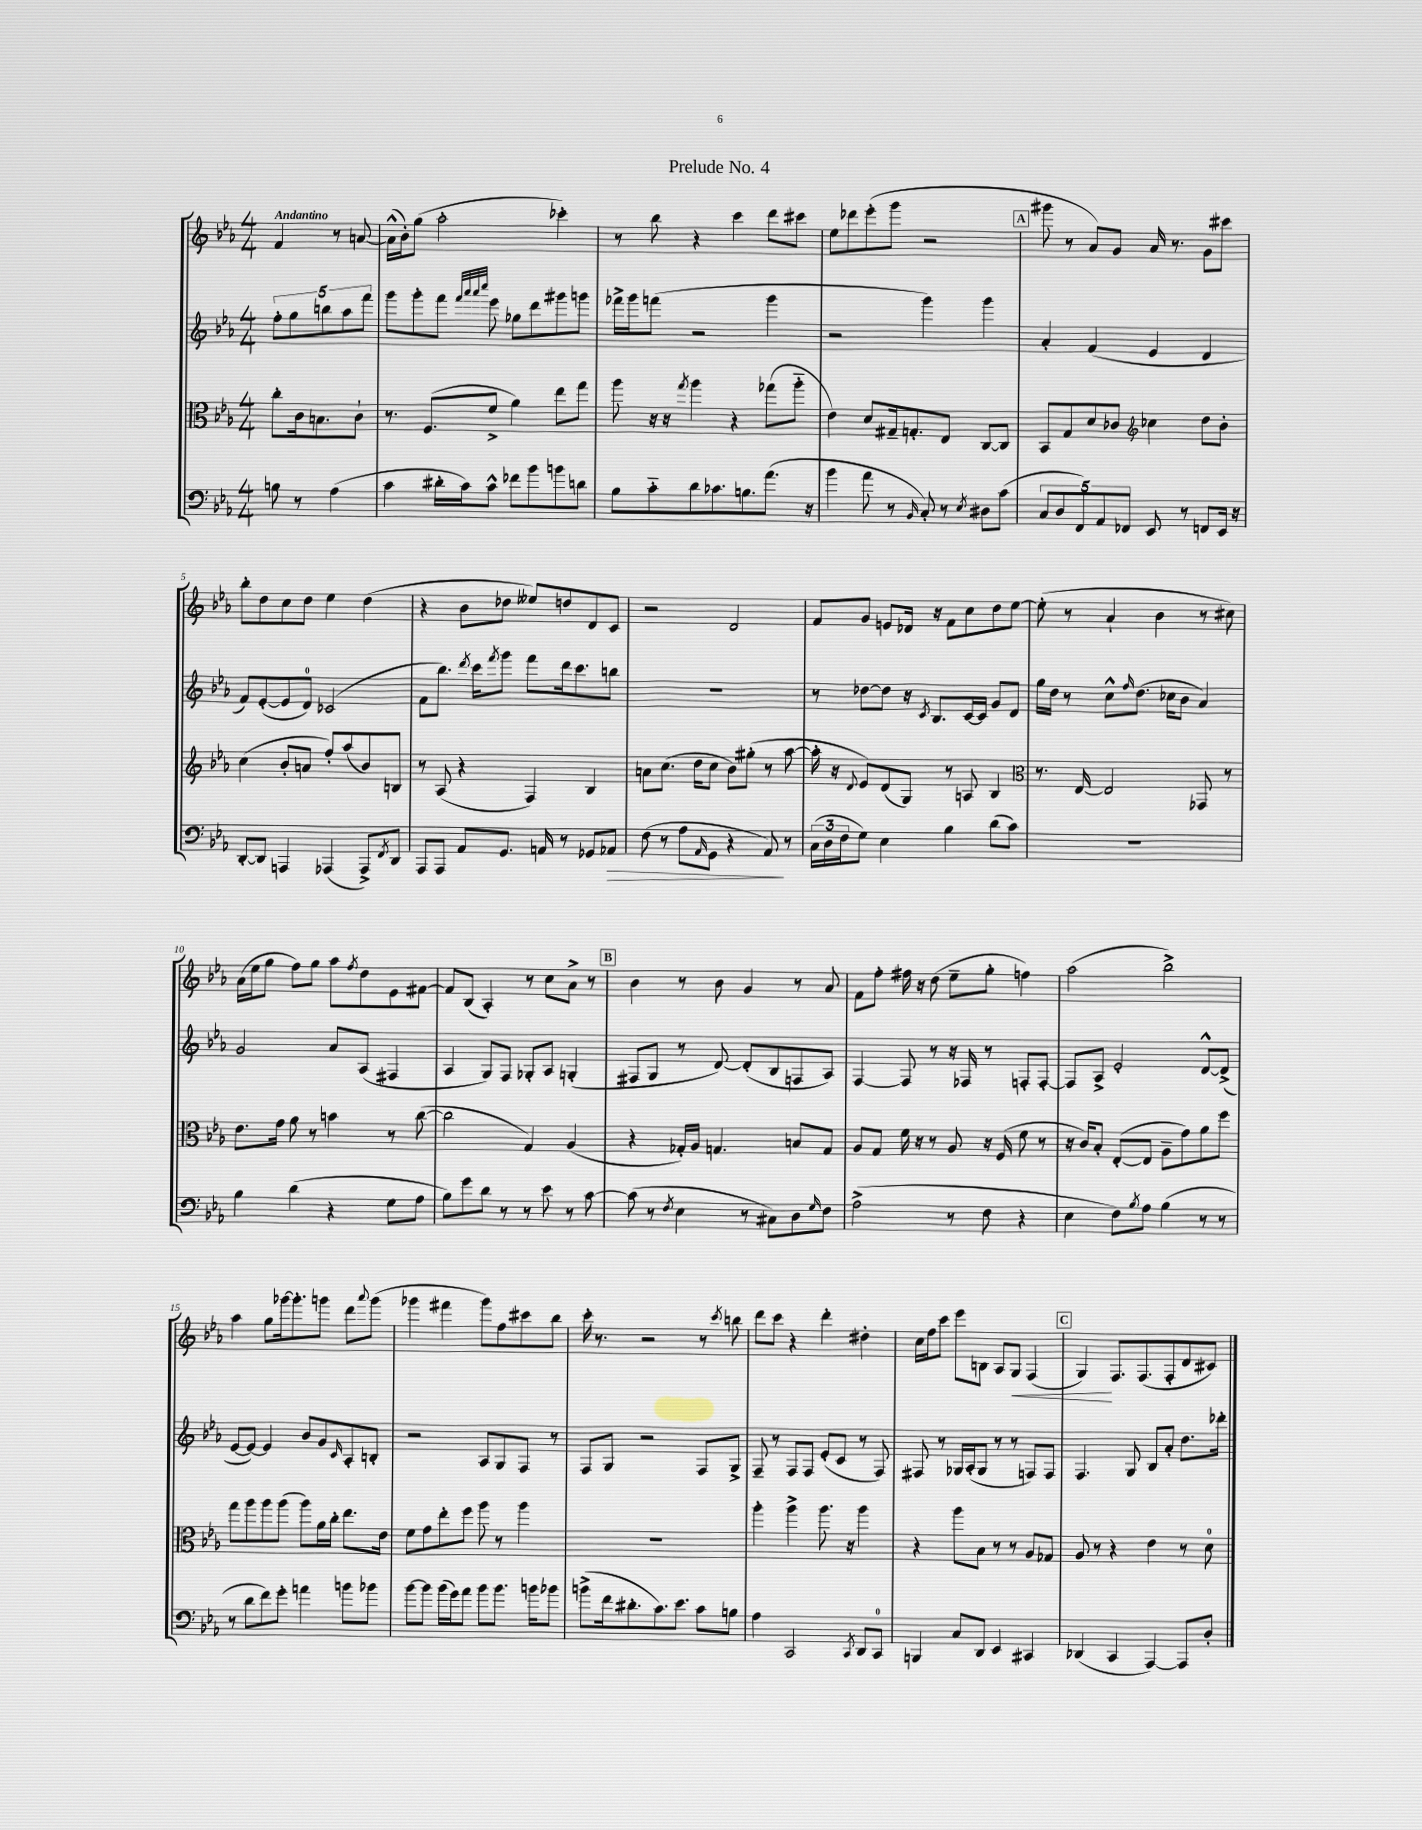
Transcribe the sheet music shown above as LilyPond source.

\header { title = "Prelude No. 4" }
<<
\new StaffGroup <<
\new Staff = "s0" {
    \clef treble \key ees \major \numericTimeSignature \time 4/4 \partial 2 \tempo "Andantino"
    f'4 r8 a'8~ |
    a'16-^( bes'16-.) g''8( aes''2-. ces'''4-.) |
    r8 bes''8 r4 c'''4 d'''8 cis'''8 |
    ees''8 des'''8 ees'''8-.( g'''8 r2 |
    \mark \markup { \box "A" } gis'''8 r8 aes'8) g'8 aes'16 r8. g'8 cis'''8 |
    bes''8-. d''8 c''8 d''8 ees''4 d''4( |
    r4 bes'8 des''8 eeses''8) d''8 d'8 c'8 |
    r2 d'2 |
    f'8 g'8 e'8 des'16 r16 f'8 c''8 d''8 ees''8~ |
    ees''8-.( r8 aes'4-! bes'4 r8 cis''8) |
    aes'16( ees''16 g''8 f''8) g''8 aes''8 \acciaccatura { f''8 } d''8 ees'8 fis'8~ |
    fis'8 bes8( aes4-.) r8 c''8 aes'8-> r8 |
    \mark \markup { \box "B" } bes'4 r8 bes'8 g'4 r8 aes'8 |
    f'8 f''8-. fis''16 r16 d''8( ees''8-- g''8-. f''4) |
    aes''2( bes''2->) |
    aes''4 g''8 ges'''16~ ges'''8.-. g'''8 d'''8 \appoggiatura { aes'''8 } g'''8( |
    ges'''4 fis'''4 ges'''8) f''8 cis'''8 bes''8 |
    c'''16-. r8. r2 r8 \acciaccatura { c'''8 } b''8 |
    d'''8 c'''8 r4 d'''4-. dis''4-. |
    c''16 f''16 c'''8 ees'''8 b8 aes8 g8\< f4( |
    \mark \markup { \box "C" } g4\!) f8. f8.( f8-. d'8 cis'8) \bar "|." |
}
\new Staff = "s1" {
    \clef treble \key ees \major \numericTimeSignature \time 4/4 \partial 2
    \tuplet 5/4 { f''8-. g''8 b''8 aes''8 f'''8 } |
    g'''8 g'''8-. f'''8 \grace { f'''32 aes'''32 aes'''32 c''''32 } ees'''8 ges''8 d'''8 gis'''8 g'''8 |
    fes'''16-> g'''16 f'''8( r2 g'''4 |
    r2 g'''4) g'''4 |
    \mark \markup { \box "A" } aes'4-. f'4( ees'4 d'4 |
    f'8) ees'8~-.( ees'8 d'8-0) ces'2( |
    f'8 bes''8.) \acciaccatura { d'''8 } c'''16 \acciaccatura { f'''8 } g'''8 f'''8 d'''16 c'''8. b''8 |
    R1 |
    r8 des''8~ des''8 r16 \acciaccatura { c'8 } bes8. c'16~ c'16 g'8 d'8 |
    g''16 d''16 r8 c''8-^ \grace { f''16 } d''8.( ces''16 bes'8 aes'4) |
    g'2 aes'8 aes8( fis4 |
    aes4 g8) f8 ges8-. aes8 g4-.( |
    \mark \markup { \box "B" } fis8 g8 r8 d'8~) d'8-.( bes8 f8 aes8) |
    f4~ f8 r8 r16 fes16 r8 f8-. f8~-. |
    f8 aes8-> ees'2-. d'8~-^ d'8->( |
    ees'8~ ees'8~) ees'4 bes'8 g'8 \grace { c'16 } aes8-. b8-. |
    r2 aes8 g8 f8 r8 |
    f8 g8 r2 f8 g8-> |
    f8-- r8 f8 f8 ees'8-.( c'8 r8 f8) |
    fis8 r8 ges16 aes16-.( ges8 r8 r8 f8) f8 |
    \mark \markup { \box "C" } f4. g8 bes8 aes'8-. d''8. des'''16-. \bar "|." |
}
\new Staff = "s2" {
    \clef alto \key ees \major \numericTimeSignature \time 4/4 \partial 2
    c''8-. c'16 b8. c'8-! |
    r8. f8.( f'8-> aes'4) ees''8 g''8 |
    aes''8 r16 r16 \acciaccatura { g''8 } aes''4 r4 ges''8( aes''8-_ |
    ees'4) d'8 gis16-- g8.-. ees8 c8~ c8 |
    \mark \markup { \box "A" } bes,8 g8 d'8 ces'8 \clef treble ces''4 d''8 bes'8-. |
    c''4( bes'8-. a'8 f''8-.) aes''8( bes'8) b8 |
    r8 aes8( r4 f4) bes4 |
    a'8 c''8.( d''16 c''8 bes'8) gis''8-.( r8 aes''8~ |
    aes''16-. r16 \appoggiatura { d'8 } ees'8) d'8( g8) r8 a8 bes4 |
    \clef alto r8. ees16~ ees2 ges,8 r8 |
    ees'8. g'16 aes'8 r8 b'4 r8 c''8~( |
    c''2 g4) aes4( |
    \mark \markup { \box "B" } r4 ges16-.) aes16 g4. b8 g8 |
    aes8 g8 f'16 r16 r8 aes8 r16 f16( f'8 r8 |
    r16 c'16) bes8-. ees8~-.( ees8 aes8-- g'8) aes'8 f''8 |
    g''8 aes''8 aes''8 aes''8( aes''8) aes'16 c''16-. ees''8. ees'16 |
    f'8 g'8 ees''8-. f''8 aes''8 r8 aes''4 |
    R1 |
    aes''4-. aes''4-> aes''8. r16 aes''4 |
    r4 aes''8 bes8 r8 r8 aes8 ges8 |
    \mark \markup { \box "C" } aes8 r8 r4 ees'4 r8 d'8-0 \bar "|." |
}
\new Staff = "s3" {
    \clef bass \key ees \major \numericTimeSignature \time 4/4 \partial 2
    b8 r8 aes4( |
    c'4 dis'16-. c'16) c'8-^ fes'8 bes'8 b'8 d'8 |
    bes8 c'8-_ d'8 ces'8. b8. aes'8.( r16 |
    bes'4 aes'8 r8 \grace { bes,16 } c8-.) r8 \acciaccatura { ees8 } dis8 c'8( |
    \mark \markup { \box "A" } \tuplet 5/4 { c8 d8 f,8) aes,8 fes,8 } ees,8 r8 f,8 ees,16 r16 |
    d,8~-. d,8 a,,4 aes,,4( aes,,8->) \acciaccatura { f,8 } d,8 |
    aes,,8 aes,,8 aes,8 g,8. a,16 r8 ges,8 aes,8\> |
    f8( r8 aes8 \grace { aes,16 } g,8 r4 aes,8\!) r8 |
    \tuplet 3/2 { c16( d16 f16 } g8) ees4 bes4 d'8( c'8) |
    R1 |
    bes4 d'4( r4 g8 aes8 |
    bes8) g'8 d'8 r8 r8 ees'8 r8 c'8~ |
    \mark \markup { \box "B" } c'8( r8 \acciaccatura { f8 } ees4 r8 cis8) d8 \grace { g16 } f8 |
    aes2->( r8 f8 r4 |
    ees4 f8) \acciaccatura { bes8 } aes8 bes4( r8 r8 |
    r8 d'8 f'8) g'8-. a'4 b'8 bes'8 |
    bes'8~ bes'8 bes'16( g'16) aes'8 bes'8 bes'8. b'16 bes'8 |
    b'8->( f'16 dis'8.-. c'8.) ees'8. c'8 b8 |
    aes4 c,2 \acciaccatura { c,8 } d,8 c,8-0 |
    b,,4 c8 d,8 ees,4 cis,4 |
    \mark \markup { \box "C" } des,4( c,4 aes,,4~) aes,,8 d8-. \bar "|." |
}
>>
>>
